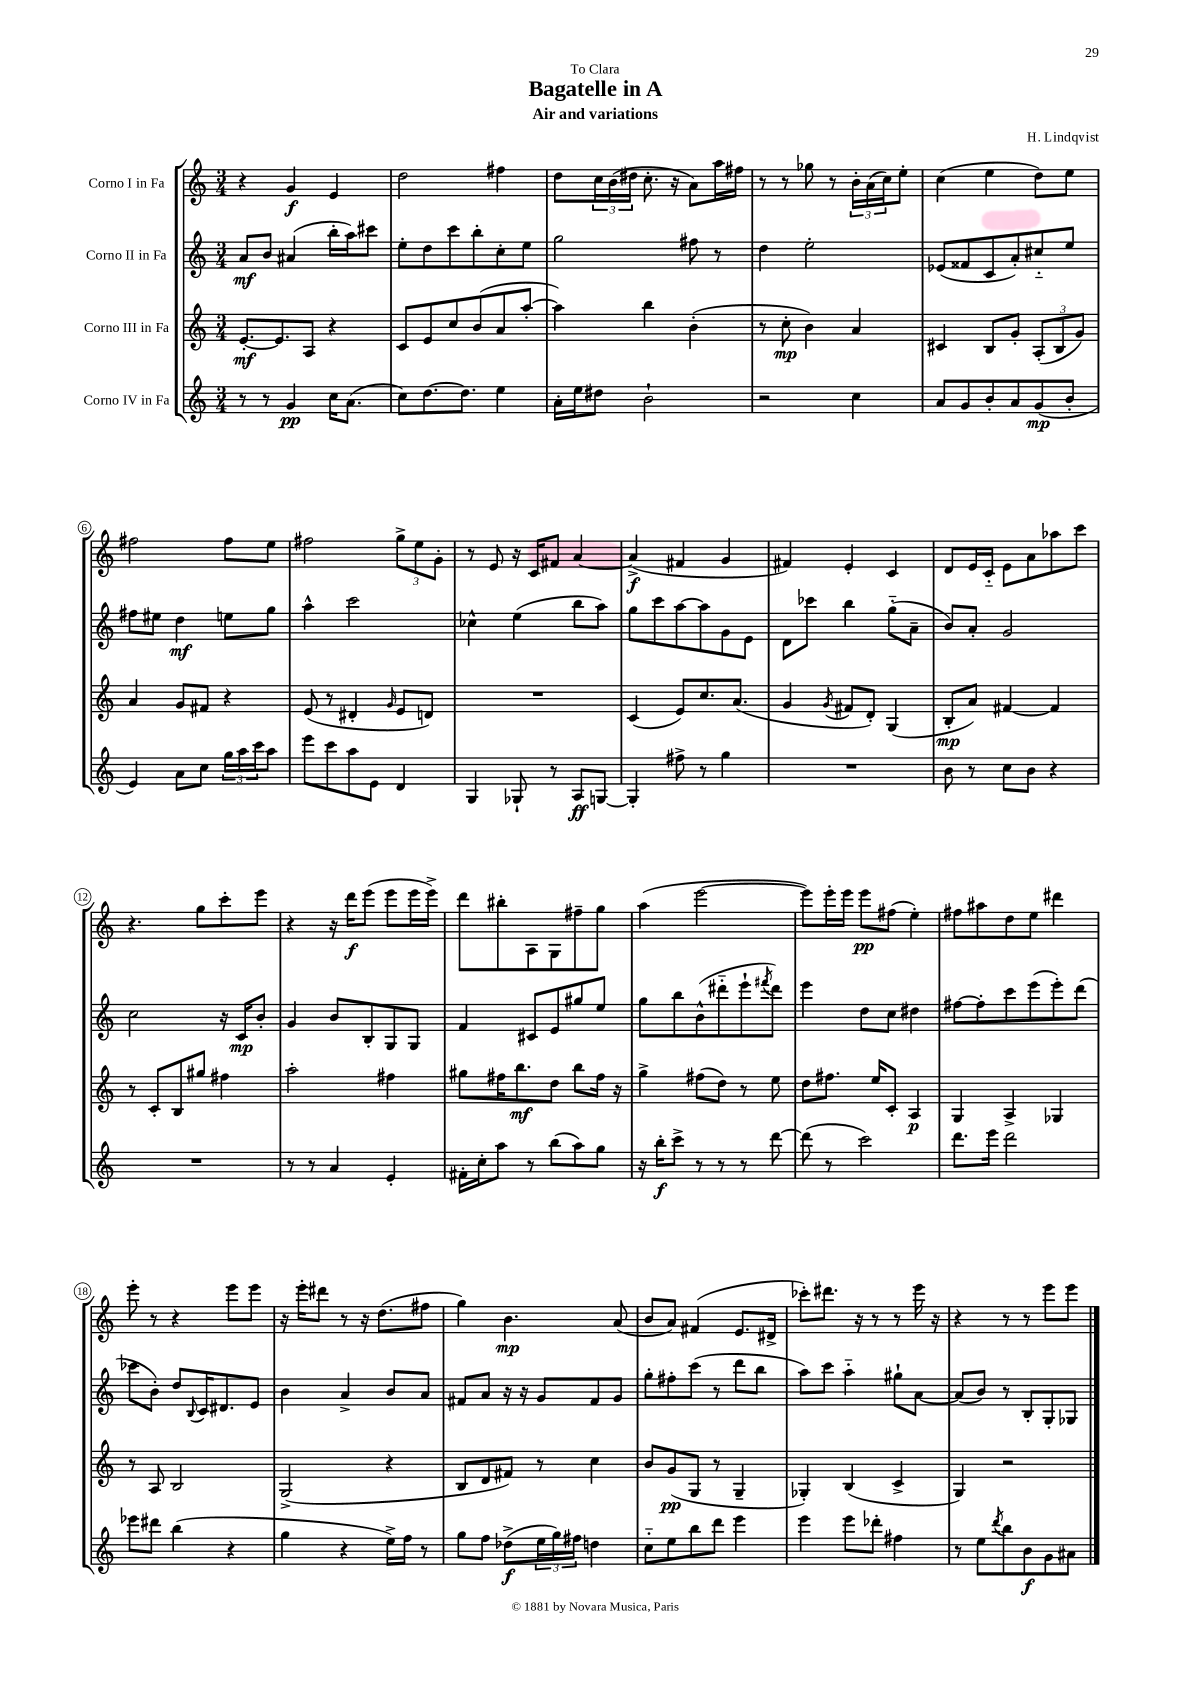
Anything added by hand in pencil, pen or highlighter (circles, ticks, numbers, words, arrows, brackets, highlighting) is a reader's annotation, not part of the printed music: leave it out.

**kern	**kern	**kern	**kern
*staff4	*staff3	*staff2	*staff1
*clefG2	*clefG2	*clefG2	*clefG2
*k[]	*k[]	*k[]	*k[]
*M3/4	*M3/4	*M3/4	*M3/4
8r	[8.e'	8a	4r
8r	.	8b	.
.	8.e]	.	.
4g	.	(4a#	4g
.	8A	.	.
16cc	4r	16bb'	4e
(8.a	.	16aa)	.
.	.	8ccc#	.
=	=	=	=
8cc)	8c	8ee'	2dd
[8.dd	8e	8dd	.
.	8cc	8ccc	.
8.dd]	.	.	.
.	(8b	8bb'	.
4ee	8a	8cc'	4ff#
.	[8aa'	8ee	.
=	=	=	=
16a'	4aa])	2gg	8dd
16ee	.	.	.
8dd#	.	.	24cc
.	.	.	(24b
.	.	.	24dd#
2b`	4bb	.	8.cc'
.	.	.	16r
.	(4b'	8ff#	8a)
.	.	8r	16aa
.	.	.	16ff#
=	=	=	=
2r	8r	4dd	8r
.	8cc'	.	8r
.	4b)	2ee'	8gg-
.	.	.	8r
4cc	4a	.	24b'
.	.	.	(24a
.	.	.	24cc)
.	.	.	8ee'
=	=	=	=
8a	4c#	(8e-	(4cc
8g	.	8f##	.
8b'	8B	8c	4ee
8a	8g'	8a')	.
(8g	(12A'	8cc#'~	8dd)
.	12B	.	.
8b'	.	8ee	8ee
.	12g)	.	.
=	=	=	=
4e)	4a	8ff#	2ff#
.	.	8ee#	.
8a	8g	4dd	.
8cc	8f#	.	.
24gg	4r	8ee	8ff#
24aa	.	.	.
24ccc	.	.	.
8aa	.	8gg	8ee
=	=	=	=
8eee	(8e	4aa^^	2ff#
8ccc	8r	.	.
8aa	4d#'	2ccc	.
8e	.	.	.
.	16qqg	.	.
4d	8e	.	12gg^
.	.	.	12ee
.	8d)	.	.
.	.	.	12g'
=	=	=	=
4G	2.r	4cc-^^	8r
.	.	.	8e
8G-`	.	(4ee	16r
.	.	.	16c
8r	.	.	8f#
8A	.	8bb	[4a
[8G	.	8aa)	.
=	=	=	=
4G']	(4c	8gg	(4a^]
.	.	8ccc	.
8ff#^	8e)	[8aa	4f#
8r	8.cc	8aa]	.
4gg	.	8g	4g
.	(8.a	.	.
.	.	8e	.
=	=	=	=
2.r	4g	8d	4f#)
.	.	8ccc-	.
.	8qg	.	.
.	8f#	4bb	4e'
.	8d')	.	.
.	(4G	(8gg'~	4c
.	.	8a~	.
=	=	=	=
8b	8B'	8b)	8d
8r	8a)	8a'	16e
.	.	.	16c'~
8cc	[4f#	2g	8e
8b	.	.	8a
4r	4f#]	.	8aa-
.	.	.	8ccc
=	=	=	=
2.r	8r	2cc	4.r
.	8c'	.	.
.	8B	.	.
.	8gg#	.	8gg
.	4ff#	16r	8ccc'
.	.	16c	.
.	.	8b'	8eee
=	=	=	=
8r	2aa'	4g	4r
8r	.	.	.
4a	.	8b	16r
.	.	.	16ddd
.	.	8B'	(8eee
4e'	4ff#	8G	8eee
.	.	8G	16eee
.	.	.	16eee^)
=	=	=	=
16f#'	8gg#	4f	8ddd
16cc'	.	.	.
8aa	16ff#	.	8bb#'
.	8.bb	.	.
8r	.	8c#	8A
(8bb	8dd	8e	8G
8aa)	8bb	8gg#	8ff#~
8gg	16ff#	8ee	8gg
.	16r	.	.
=	=	=	=
16r	4gg^	8gg	(4aa
16bb'	.	.	.
8ccc^	.	8bb	.
8r	(8ff#	(8b^^	[2eee
8r	8dd)	8ddd#'~	.
8r	8r	8eee`	.
.	.	8qfff#	.
[8ddd	8ee	8ddd#)	.
=	=	=	=
(8ddd]	8dd	4eee	8eee])
8r	8.ff#	.	16eee'
.	.	.	16eee
2ccc)	.	8dd	8eee
.	16ee	.	.
.	8c'	8cc	(8ff#
.	4A	4dd#	4ee')
=	=	=	=
8.ddd	4G	[8ff#	8ff#
.	.	8ff#']	8aa#
16eee	.	.	.
2ddd	4A^	8ccc	8dd
.	.	(8eee	8ee
.	4G-	8eee')	4ddd#
.	.	(8ddd	.
=	=	=	=
8eee-	8r	8ccc-	8eee'
8ddd#	8A	8b')	8r
(4bb	2B	8dd	4r
.	.	8qqB	.
.	.	16c	.
.	.	8.d#	.
4r	.	.	8eee
.	.	8e	8eee
=	=	=	=
4gg	(2G^	4b	16r
.	.	.	16eee'
.	.	.	8ddd#
4r	.	4a^	8r
.	.	.	16r
.	.	.	(8.dd
16ee^)	4r	8b	.
16ff	.	.	.
8r	.	8a	8ff#
=	=	=	=
8gg	8B	8f#	4gg)
8ff	8d	8a	.
(8dd-^	8f#)	16r	4.b
.	.	16r	.
24ee	8r	8g	.
24gg)	.	.	.
24ff#	.	.	.
4dd	4cc	8f#	.
.	.	8g	(8a
=	=	=	=
8cc'~	8b	8gg'	8b
8ee	(8g	8ff#'	8a)
8bb	8G	(8ccc	(4f#
8ddd	8r	8r	.
4eee	4G~	8ddd	8.e
.	.	8bb	.
.	.	.	16d#^
=	=	=	=
4eee	4G-')	8aa)	8ccc-')
.	.	8ccc	8.ddd#
8eee	(4B	4aa'~	.
.	.	.	16r
8ddd-'	.	.	8r
4ff#	4c^	8gg#`	8r
.	.	[8a	16eee
.	.	.	16r
=	=	=	=
8r	4G)	(8a]	4r
8ee	.	8b)	.
8qddd	.	.	.
8bb	2r	8r	8r
8b	.	8B'	8r
8g	.	8G'	8eee
8a#	.	8G-	8eee
==	==	==	==
*-	*-	*-	*-
